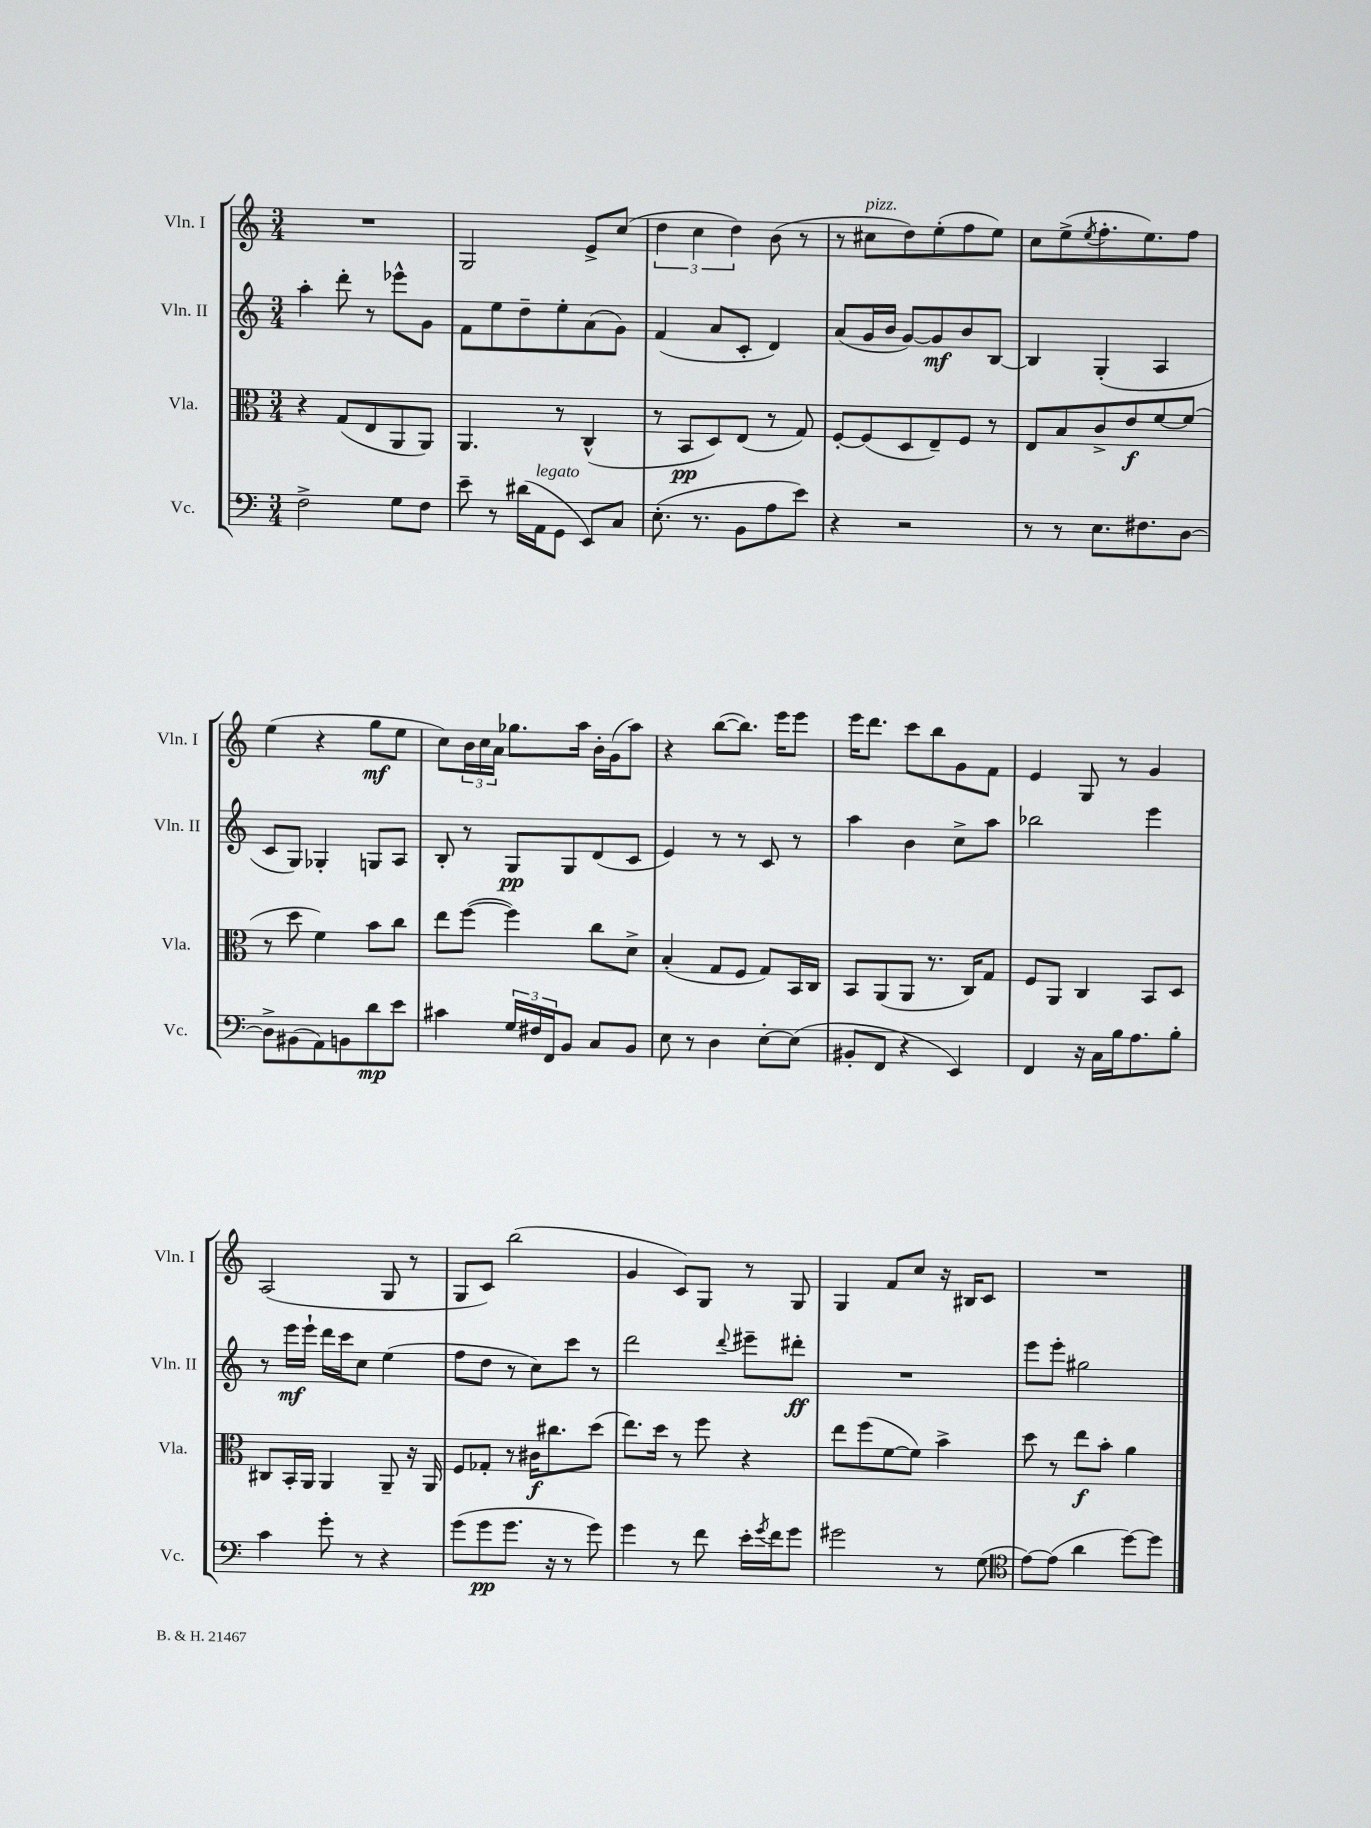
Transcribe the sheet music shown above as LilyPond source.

<<
\new StaffGroup <<
\new Staff = "s0" \with { instrumentName = "Vln. I" shortInstrumentName = "Vln. I" } {
    \clef treble \key c \major \numericTimeSignature \time 3/4
    R2. |
    g2 e'8-> c''8( |
    \tuplet 3/2 { d''4 c''4 d''4) } b'8( r8 |
    r8 cis''8^\markup { \italic "pizz." } d''8) e''8-.( f''8 e''8) |
    c''8 e''8->( \acciaccatura { e''8 } f''8.-. e''8.) f''8 |
    e''4( r4 g''8\mf e''8 |
    c''8) \tuplet 3/2 { b'16 c''16 a'16 } ges''8. a''16 b'16-. g'16( a''8) |
    r4 b''8~( b''8.) e'''16 e'''8 |
    e'''16 d'''8. c'''8 b''8 g'8 f'8 |
    e'4 g8 r8 g'4 |
    a2( g8 r8 |
    g8 c'8) b''2( |
    g'4 c'8) g8 r8 g8 |
    g4 f'8 c''8 r16 bis16 c'8 |
    R2. \bar "|." |
}
\new Staff = "s1" \with { instrumentName = "Vln. II" shortInstrumentName = "Vln. II" } {
    \clef treble \key c \major \numericTimeSignature \time 3/4
    a''4-. d'''8-. r8 ees'''8-^ g'8 |
    f'8 e''8 d''8-- e''8-. a'8( g'8) |
    f'4( a'8 c'8-. d'4) |
    a'8( g'16 b'16 g'8~) g'8\mf b'8 b8~ |
    b4 g4-.( a4 |
    c'8 g8) ges4-. g8 a8 |
    b8-. r8 g8\pp g8 d'8( c'8 |
    e'4) r8 r8 c'8 r8 |
    a''4 b'4 c''8-> a''8 |
    bes''2 e'''4 |
    r8 e'''16\mf e'''16-! d'''16 c'''16 c''8 e''4( |
    f''8 d''8 r8 c''8) c'''8 r8 |
    d'''2 \appoggiatura { d'''8 } eis'''8-- dis'''8-.\ff |
    R2. |
    e'''8 e'''8-. gis''2 \bar "|." |
}
\new Staff = "s2" \with { instrumentName = "Vla." shortInstrumentName = "Vla." } {
    \clef alto \key c \major \numericTimeSignature \time 3/4
    r4 g8( e8 a,8 a,8) |
    a,4. r8 c4-^( |
    r8 b,8\pp d8) e8( r8 g8) |
    f8~-. f8( d8 e8--) f8 r8 |
    e8 b8 c'8-> e'8\f f'8~ f'8( |
    r8 d''8 f'4) b'8 c''8 |
    e''8 f''8~( f''4) c''8 d'8-> |
    b4-.( g8 f8 g8) b,16 c16 |
    b,8 a,8( a,8 r8. c16) g8 |
    f8 a,8 c4 b,8 d8 |
    cis8 b,16-. a,16 a,4 a,8-- r16 a,16 |
    f8 ges8-. r8 cis'16\f cis''8. d''8( |
    e''8.) d''16 r8 f''8 r4 |
    e''8 f''8( f'8~ f'8) b'4-> |
    d''8 r8 e''8\f b'8-. a'4 \bar "|." |
}
\new Staff = "s3" \with { instrumentName = "Vc." shortInstrumentName = "Vc." } {
    \clef bass \key c \major \numericTimeSignature \time 3/4
    f2-> g8 f8 |
    e'8-- r8 dis'16( a,16^\markup { \italic "legato" } g,8 e,8) c8 |
    e8.-.( r8. b,8 a8 e'8) |
    r4 r2 |
    r8 r8 e8. fis8. d8~ |
    d8-> bis,8( a,8) b,8 d'8\mp e'8 |
    cis'4 \tuplet 3/2 { g16 fis16 f,16 } b,8 c8 b,8 |
    e8 r8 d4 e8~-. e8( |
    bis,8-. f,8 r4 e,4) |
    f,4 r16 c16 b16 a8. b8-. |
    c'4 g'8-. r8 r4 |
    g'8( g'8\pp g'8. r16 r8 g'8) |
    g'4 r8 f'8 e'16-. \acciaccatura { g'8 } f'16 g'8 |
    gis'2 r8 g8( |
    \clef tenor e'8~) e'8( a'4 d''8~) d''8 \bar "|." |
}
>>
>>
\layout { \context { \Score \remove "Bar_number_engraver" } }
